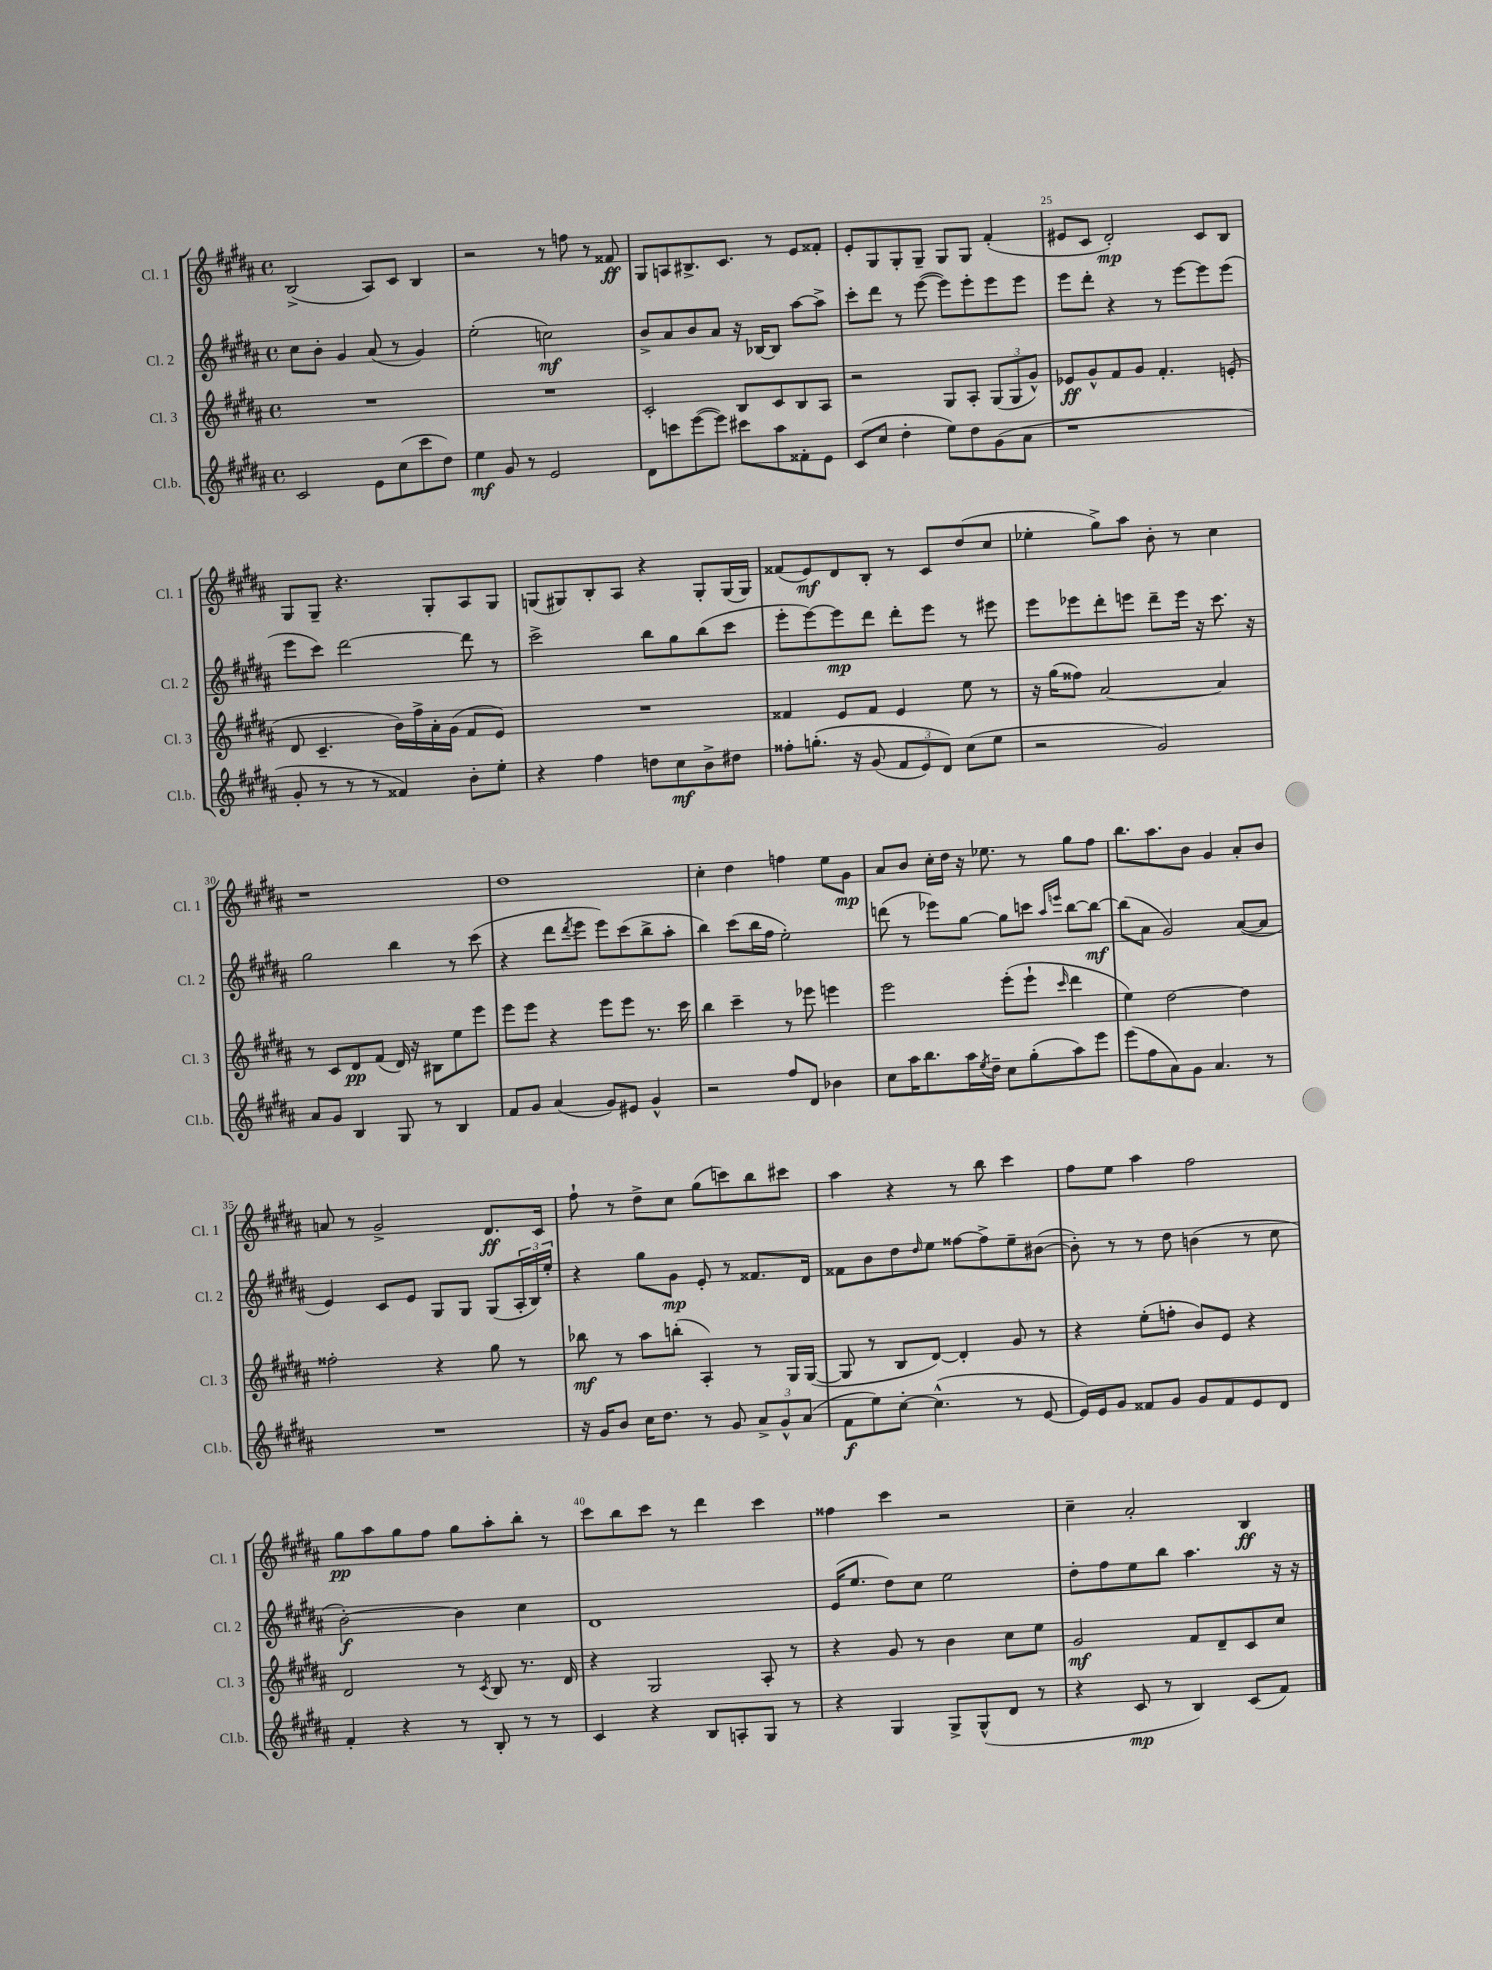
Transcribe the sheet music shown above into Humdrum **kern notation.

**kern	**kern	**kern	**kern
*staff4	*staff3	*staff2	*staff1
*clefG2	*clefG2	*clefG2	*clefG2
*k[f#c#g#d#a#]	*k[f#c#g#d#a#]	*k[f#c#g#d#a#]	*k[f#c#g#d#a#]
*M4/4	*M4/4	*M4/4	*M4/4
*met(c)	*met(c)	*met(c)	*met(c)
2c#	1r	8cc#	(2B^
.	.	8b'	.
.	.	4g#	.
8e	.	(8a#	8A#)
(8cc#	.	8r	8c#
8ccc#	.	4g#)	4B
8dd#)	.	.	.
=	=	=	=
4ee	1r	(2ee'	2r
8g#	.	.	.
8r	.	.	.
2e	.	2cc)	8r
.	.	.	8ff
.	.	.	8r
.	.	.	8f##
=	=	=	=
8d#	2c#'	8b^	8G#
8ccc	.	8a#	8A
([8eee	.	8b	8.B#^
8eee])	.	8a#	.
.	.	.	8.c#
8ccc#	8B	16r	.
.	.	[16B-	.
8aa#	8c#	8B-]	8r
8f##'	8B	[8aa#	8e
8e	8A#	8aa#^]	8f##'
=	=	=	=
(8c#	2r	8ccc#'	8e'
8cc#	.	8ddd#	8G#
4dd#'	.	8r	8G#'
.	.	([8eee	8G#~
8ee)	8G#	8eee])	8G#
8dd#	8A#'	8eee'	8G#
(8g#	(12G#	8eee	(4f#'
.	12G#	.	.
8a#	.	8eee	.
.	12g#^^)	.	.
=	=	=	=
1r	8e-	8eee	8e#
.	8g#^^	8ddd#'	8c#
.	8f#	4r	2d#')
.	8g#	.	.
.	4.f#'	8r	.
.	.	[8eee	.
.	.	8eee]	8c#
.	(8e'	(8eee	8B
=	=	=	=
8g#'	8d#	8eee	8G#
8r	4.c#~	8ccc#)	8G#~
8r	.	[2ddd#	4.r
8r	.	.	.
4f##)	16b)	.	.
.	16ff#^	.	.
.	16a#'	.	8G#'
.	(16g#	.	.
8b'	8f#	8ddd#]	8A#
8ee'	8e)	8r	8G#
=	=	=	=
4r	1r	2ccc#^	(8G
.	.	.	8G#)
4ff#	.	.	8B'
.	.	.	8A#
8dd	.	8bb	4r
8cc#	.	8gg#	.
8b^	.	(8bb	8G#'
8dd#	.	8ccc#	(16G#
.	.	.	16G#)
=	=	=	=
8ff##'	4f##	8eee'	(8f##
&(8.gg'	.	[8eee)	8e)
.	8e	8eee]	8d#
16r	.	.	.
(8g#	8f##	8ddd#	8B'
12f#	4e	8ddd#'	8r
12e)	.	.	.
.	.	8eee	8c#
12d#&)	.	.	.
(8cc#	8ee	8r	(8dd#
8ee	8r	8eee#	8cc#
=	=	=	=
2r	16r	8eee	4ee-'
.	(16gg#	.	.
.	8ff##)	8eee-	.
.	[2a#	8ddd#'	8gg#^)
.	.	8eee	8aa#
2g#)	.	8ddd#~	8b'
.	.	16eee	8r
.	.	16r	.
.	4a#]	8.ccc#	4cc#
.	.	16r	.
=	=	=	=
8a#	8r	2gg#	1r
8g#	8c#	.	.
4B	8d#	.	.
.	(8f#	.	.
8G#	16d#)	4bb	.
.	16r	.	.
8r	8B#	.	.
4B	8ee	8r	.
.	8eee	(8ccc#	.
=	=	=	=
8f#	8eee	4r	1dd#
8g#	8eee	.	.
(4a#	4r	8ddd#	.
.	.	8qddd#	.
.	.	8eee	.
8g#)	8eee	8eee)	.
8e#	8eee	(8ccc#	.
4g#^^	8.r	8bb^	.
.	.	8aa#'	.
.	16ccc#	.	.
=	=	=	=
2r	4bb	4bb)	4cc#'
.	4ccc#~	(8ccc#	4dd#
.	.	16bb	.
.	.	16ff#	.
8ff#	8r	2ee')	4ff
8d#	8eee-	.	.
4b-	4eee	.	8ee
.	.	.	8g#
=	=	=	=
8cc#	2eee	(8ddd	8a#
16aa#	.	8r	8b
8.bb	.	.	.
.	.	8eee-)	16cc#'
.	.	.	16dd#
16aa#	.	[8gg#	16r
8qee	.	.	.
16dd#~	.	.	8.ee-
8cc#	(8eee'	8gg#]	.
(8gg#'	8eee`	8ccc	8r
.	.	16qqaa#	.
.	16qqccc#	16qqeee	.
8aa#)	4ddd#	[8bb	8gg#
8eee	.	8bb_	8ff#
=	=	=	=
(8eee	4ee)	(8bb]	8.bb
8ff#	.	8a#	.
.	.	.	8.aa#
8a#)	[2dd#	2g#)	.
8g#	.	.	8b
4.a#	.	.	4g#
.	4dd#]	([8a#	8a#'
8r	.	8a#]	8b
=	=	=	=
1r	2ff##'	4e)	8a
.	.	.	8r
.	.	8c#	2g#^
.	.	8e	.
.	4r	8G#	.
.	.	8G#	.
.	8gg#	(8G#	8.d#
.	8r	24A#'	.
.	.	24B)	.
.	.	.	16c#
.	.	24ee'	.
=	=	=	=
16r	8bb-	4r	8ff#`
16g#	.	.	.
8b	8r	.	8r
16cc#	8aa#	8gg#	8dd#^
8.dd#	.	.	.
.	(8bb'	8g#	8cc#
8r	4A#')	8e'	(8gg#
8g#	.	8r	8ccc)
12a#^	8r	8.f##	8bb
12g#^^	.	.	.
.	16G#	.	8ccc#
(12a#	.	.	.
.	([16G#	16d#	.
=	=	=	=
8f#	8G#]	8f##	4aa#
8ee)	8r	8b	.
[8cc#'	8B	8dd#	4r
.	.	16qqdd#	.
(4.cc#^^]	[8d#)	8ee	.
.	4d#']	[8ff##	8r
.	.	8ff##^]	8bb
8r	8g#	8ee~	4ccc#
[8e	8r	([8b#	.
=	=	=	=
16e])	4r	8b#'])	8ff#
16e	.	.	.
8g#	.	8r	8ee
8f##	(8ee'	8r	4aa#
8g#	8ff'	8dd#	.
8g#	8b)	(4b	2ff#
8f##	8e	.	.
8e	4r	8r	.
8d#	.	8cc#	.
=	=	=	=
4f#'	2d#	[2b')	8gg#
.	.	.	8aa#
4r	.	.	8gg#
.	.	.	8ff#
8r	8r	4b]	8gg#
.	8qc#	.	.
8B'	8B	.	8aa#'
8r	8.r	4cc#	8bb'
8r	.	.	8r
.	16d#	.	.
=	=	=	=
4c#	4r	1d#	8ccc#
.	.	.	8bb
4r	2G#	.	8ccc#
.	.	.	8r
8B	.	.	4ddd#
8A'	.	.	.
8G#	8A#'	.	4ccc#
8r	8r	.	.
=	=	=	=
4r	4r	(16e	4ff##
.	.	8.ee	.
4G#	8g#	8dd#)	4ccc#
.	8r	8cc#	.
8G#^	4b	2ee	2r
(8G#^^	.	.	.
8d#	8cc#	.	.
8r	8ee	.	.
=	=	=	=
4r	2g#	8dd#'	4cc#~
.	.	8ff#	.
8c#	.	8ee	2a#'
8r	.	8bb	.
4B)	8f#	4.aa#	.
.	8d#~	.	.
(8c#	8c#	.	4B
8f#)	8cc#	16r	.
.	.	16r	.
==	==	==	==
*-	*-	*-	*-
